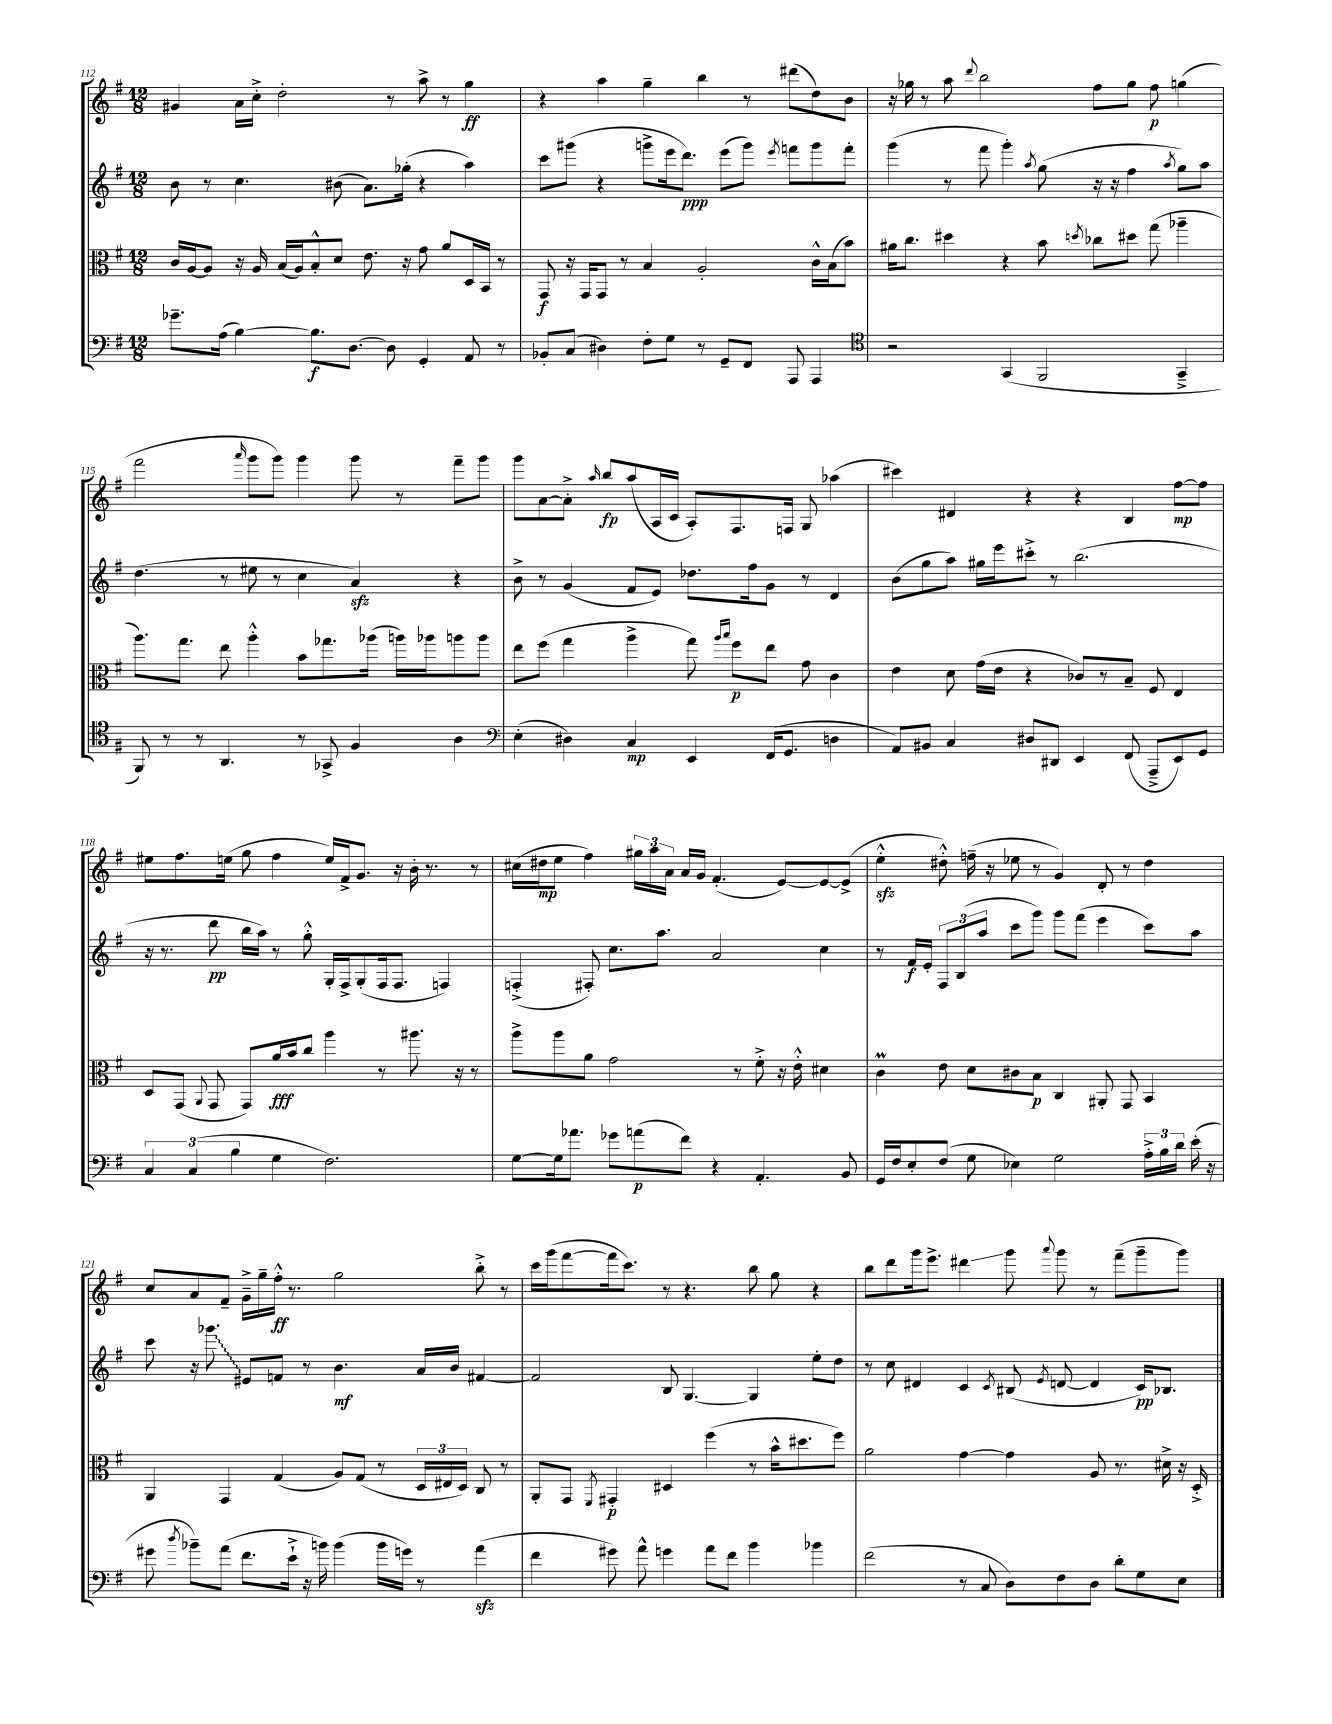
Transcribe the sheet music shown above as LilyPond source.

<<
\new StaffGroup <<
\new Staff = "s0" {
    \clef treble \key g \major \numericTimeSignature \time 12/8
    \autoBeamOff gis'4 a'16[ c''16]-.-> d''2-. r8 a''8-> r8 g''4\ff |
    r4 a''4 g''4-- b''4 r8 dis'''8[( d''8) b'8] |
    r16 ges''16 r8 a''8 \appoggiatura { d'''8 } b''2 fis''8[ ges''8] fis''8\p g''4( |
    fis'''2 \grace { a'''16 } g'''8[ g'''8]) g'''4 g'''8 r8 fis'''8[-- g'''8] |
    g'''8[ a'8~ a'8]-.-> \grace { a''16 } b''8[\fp a''8( a16 c'16] a8[-.) fis8. f16] g8 aes''4( |
    cis'''4) dis'4 r4 r4 b4 fis''8[~\mp fis''8] |
    eis''8[ fis''8. e''16]( g''8 fis''4 e''16[) fis'16-> g'8.] r16 b'16-. r8. r8 |
    cis''16[( dis''16\mp e''8] fis''4) \tuplet 3/2 { gis''16[ a''16 a'16] } a'16[ g'16] fis'4.-.( e'8[~) e'8~ e'8]->( |
    e''4-.-^\sfz dis''8-.-^) f''16--( r16 ees''8 r8 g'4) d'8-. r8 dis''4 |
    c''8[ a'8 fis'8]-- g'16[---> g''16-- fis''16]-.-^\ff r8. g''2 b''8-.-> r8 |
    c'''16[ g'''16( fis'''8~ fis'''16 c'''8.]) r8 r4. b''8 g''8 r4 |
    b''8[ d'''8 g'''16 e'''8.]-> dis'''4\glissando g'''8 \appoggiatura { a'''8 } g'''8 r8 fis'''8[--( g'''8-- g'''8]) \bar "|." |
}
\new Staff = "s1" {
    \clef treble \key g \major \numericTimeSignature \time 12/8
    \autoBeamOff b'8 r8 c''4. bis'8( a'8.[) ges''16]-.( r4 a''4) |
    c'''8[ gis'''8]( r4 g'''8[-> e'''16 d'''8.]\ppp) e'''8[( g'''8]) \acciaccatura { e'''8 } f'''8[ g'''8 f'''8]-. |
    g'''4( r8 fis'''8 g'''4-.) \acciaccatura { a''8 } g''8( r16 r16 fis''4 \acciaccatura { a''8 } g''8[) a''8] |
    d''4.( r8 eis''8 r8 c''4 a'4\sfz) r4 |
    b'8-> r8 g'4( fis'8[ e'8]) des''8.[ fis''16 g'8] r8 d'4 |
    b'8[( g''8 a''8]) gis''16[ e'''16 cis'''8]-.-> r8 b''2.( |
    r16 r8. d'''8\pp b''16[ a''16]) r8 g''8-.-^ g16[-. fis16-> g8-.( fis16 fis8.] f4) |
    f4-.->( fis8-.) c''8.[ a''8.] a'2 c''4 |
    r8 fis'16[\f e'16]-. \tuplet 3/2 { fis8[ b8( a''8] } c'''8[ g'''8]) g'''8[ fis'''8]( e'''4 c'''8[) a''8] |
    c'''8 r16 \once \override Glissando.style = #'zigzag ges'''8.\glissando eis'8[ f'8] r8 b'4.\mf a'16[ b'16] fis'4~ |
    fis'2 b8 g4.~ g4 e''8[-. d''8] |
    r8 c''8 dis'4 c'4 \acciaccatura { c'8 } bis8( \acciaccatura { e'8 } d'8~ d'4 c'16[\pp) bes8.] \bar "|." |
}
\new Staff = "s2" {
    \clef alto \key g \major \numericTimeSignature \time 12/8
    \autoBeamOff c'16[ a16~ a8] r16 a16 b16[( a16) b8-.-^ d'8] e'8. r16 g'8 a'8[ d16 b,16] r8 |
    g,8\f r16 g,16[ g,8] r8 b4 a2-. c'16[-^ b16( b'8]) |
    ais'16[ c''8.] dis''4 r4 b'8 \acciaccatura { d''8 } ces''8[ dis''8] g''8( aes''4-- |
    a''8.[) g''8.] e''8 a''4-.-^ b'8[ ges''8. aes''16]( a''16[) aes''16 a''8 a''8] |
    e''8[ fis''8]( g''4 a''4-> g''8) \grace { a''16[ b''16] } fis''8[\p e''8] g'8 c'4 |
    e'4 d'8 g'16[( e'16] r4 ces'8[) r8 b8]-- fis8 e4 |
    d8[ g,8]( \appoggiatura { a,8 } g,8 g,8[) a'16\fff b'16 c''8] a''4 r8 ais''8. r16 r8 |
    a''8[-> a''8 a'8] g'2 r8 fis'8-.-> r16 e'16-.-^ dis'4 |
    c'4\prall e'8 d'8[ cis'8 b8]\p c4 ais,8-. g,8 b,4 |
    a,4 g,4 g4( a8[) g8]( r8 \tuplet 3/2 { d16[ eis16 d16]) } c8 r8 |
    a,8[-. g,8] \acciaccatura { fis,8 } gis,4-.\p dis4 fis''4( r8 b'16[-^ dis''8. fis''8]) |
    a'2 g'4~ g'4 a8 r8. dis'16-> r16 d16-.-> \bar "|." |
}
\new Staff = "s3" {
    \clef bass \key g \major \numericTimeSignature \time 12/8
    \autoBeamOff ges'8.[-- a16]( b4~) b8.[\f d8.]~ d8 g,4-. a,8 r8 |
    bes,8[-. c8]( dis4) fis8[-. g8] r8 g,8[-- fis,8] a,,8 a,,4 |
    \clef tenor r2 g,4( fis,2 g,4---> |
    fis,8) r8 r8 a,4. r8 ges,8-> fis4 a4 |
    \clef bass e4-.( dis4) c4\mp e,4 fis,16[( g,8.] d4 |
    a,8[) bis,8] c4 dis8[ dis,8] e,4 fis,8( a,,8[---> e,8) g,8] |
    \tuplet 3/2 { c4 c4( b4 } g4 fis2.) |
    g8[~ g16 aes'8.] ges'8[ a'8\p( fis'8]) r4 a,4.-. b,8 |
    g,16[ fis16 e8-. fis8]( g8 ees4) g2 \tuplet 3/2 { a16[-.-> b16 d'16] } e'16-.( r16 |
    gis'8 \acciaccatura { d''8 } bes'8[--) a'8]( fis'8.[ e'16]-!-> r16 b'16) b'4( b'16[ g'16]) r8 a'4\sfz( |
    fis'4 gis'8) a'8-^ g'4 a'8[ fis'8] b'4 bes'4 |
    fis'2( r8 c8 d8[) fis8 d8] d'8[-. g8 e8] \bar "|." |
}
>>
>>
\layout { \context { \Score currentBarNumber = #112 } }
